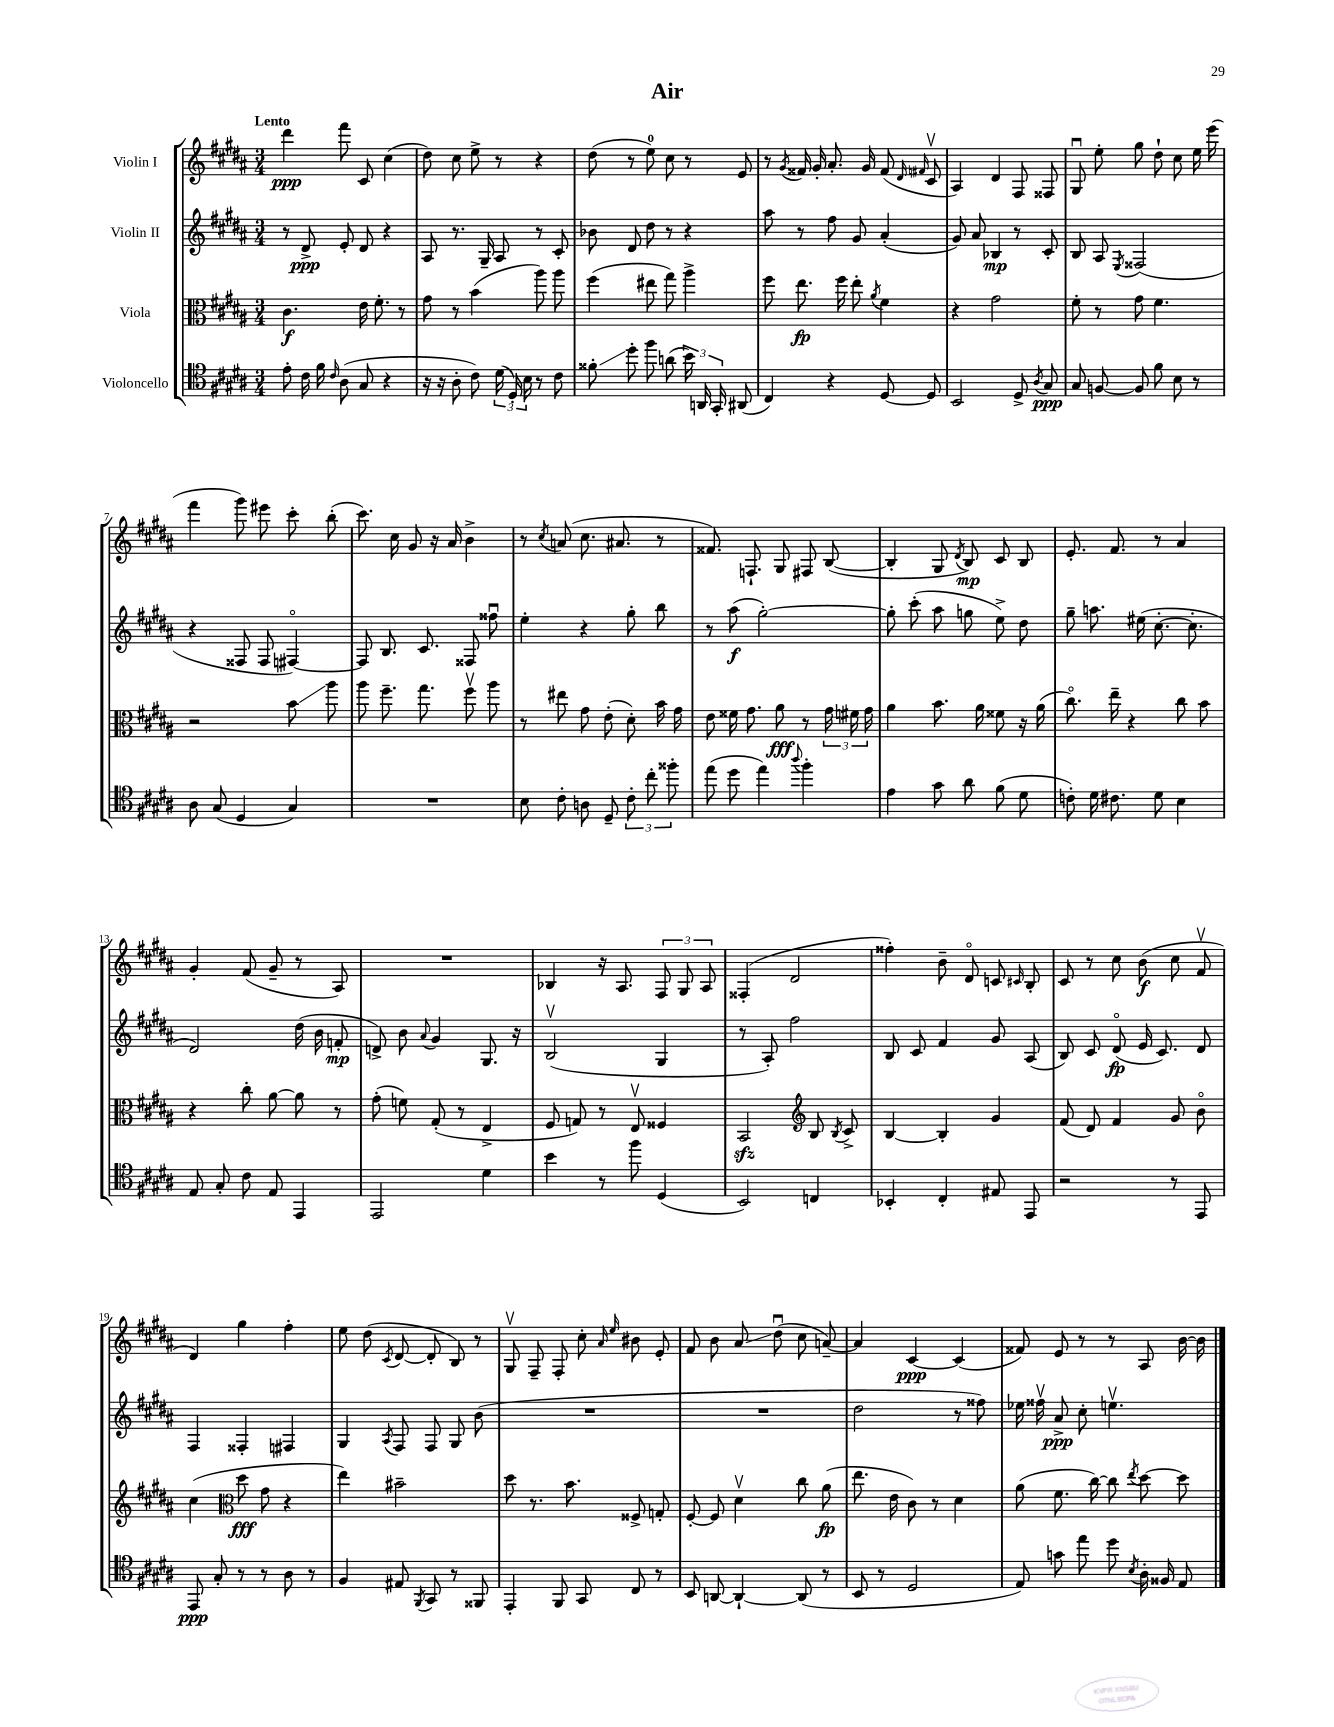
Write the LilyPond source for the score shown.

\header { title = "Air" }
<<
\new StaffGroup <<
\new Staff = "s0" \with { instrumentName = "Violin I" } {
    \clef treble \key b \major \numericTimeSignature \time 3/4 \tempo "Lento"
    \autoBeamOff dis'''4\ppp fis'''8 cis'8 cis''4( |
    dis''8) cis''8 e''8-> r8 r4 |
    dis''8( r8 e''8-0) cis''8 r8 e'8 |
    r8 \acciaccatura { gis'8 } fisis'16 gis'16-. ais'8.-. gis'16 fisis'8( \grace { dis'16 fis'16 } cis'8\upbow |
    ais4) dis'4 fis8 fisis8 |
    gis8\downbow e''8-. gis''8 dis''8-! cis''8 e''16 e'''16( |
    fis'''4 gis'''8) eis'''8 cis'''8-. b''8-.( |
    cis'''8.) cis''16 gis'8 r16 ais'16 b'4-> |
    r8 \acciaccatura { cis''8 } a'8( cis''8. ais'8. r8 |
    fisis'8.) f8.-! gis8 fis8 b8~( |
    b4-. gis8 \acciaccatura { dis'8 } b8\mp) cis'8 b8 |
    e'8.-. fis'8. r8 ais'4 |
    gis'4-. fis'8( gis'8-- r8 ais8) |
    R2. |
    bes4 r16 ais8. \tuplet 3/2 { fis8 gis8 ais8 } |
    fisis4-.( dis'2 |
    fisis''4-.) b'8-- dis'8\flageolet c'8 \grace { cis'16 } b8-. |
    cis'8 r8 cis''8 b'8\f( cis''8 fis'8\upbow |
    dis'4) gis''4 fis''4-. |
    e''8 dis''8( \acciaccatura { cis'8 } dis'8~ dis'8-. b8) r8 |
    gis8\upbow fis8-- fis8-. cis''8-. \grace { ais'16 e''16 } bis'8 e'8-. |
    fis'8 b'8 ais'8\glissando dis''8\downbow( cis''8 a'8~--) |
    a'4 cis'4~\ppp cis'4( |
    fisis'8) e'8 r8 r8 ais8 b'16~ b'16 \bar "|." |
}
\new Staff = "s1" \with { instrumentName = "Violin II" } {
    \clef treble \key b \major \numericTimeSignature \time 3/4
    \autoBeamOff r8 dis'8->\ppp e'8-. dis'8 r4 |
    ais8 r8. gis16-- ais8 r8 cis'8-. |
    bes'8 dis'8 dis''8 r8 r4 |
    ais''8 r8 fis''8 gis'8 ais'4-.( |
    gis'8) ais'8 bes4\mp r8 cis'8-. |
    b8 ais8 \acciaccatura { e8 } fisis2( |
    r4 fisis8 fisis8 fis4~\flageolet) |
    fis8 b8. cis'8. fisis8 fisis''8\downbow |
    e''4-. r4 gis''8-. b''8 |
    r8 ais''8\f( gis''2~-.) |
    gis''8-. cis'''8-.( ais''8 g''8 e''8->) dis''8 |
    gis''8-- a''8. eis''16( cis''8.~-. cis''8.-. |
    dis'2) dis''16( b'16 f'8-.\mp |
    d'8->) b'8 \appoggiatura { ais'8 } gis'4 gis8. r16 |
    b2\upbow( gis4 |
    r8 ais8-.) fis''2 |
    b8 cis'8 fis'4 gis'8 ais8( |
    b8) cis'8 dis'8\flageolet\fp( e'16 cis'8.) dis'8 |
    fis4 fisis4-. fis4 |
    gis4 \acciaccatura { ais8 } fis8 fis8 gis8 b'8( |
    R2. |
    R2. |
    dis''2 r8 fisis''8) |
    ees''16 fisis''16\upbow ais'8->\ppp cis''8-. e''4.\upbow \bar "|." |
}
\new Staff = "s2" \with { instrumentName = "Viola" } {
    \clef alto \key b \major \numericTimeSignature \time 3/4
    \autoBeamOff cis'4.\f e'16 fis'8.-. r8 |
    gis'8 r8 b'4( ais''8) ais''8 |
    fis''4( eis''8 gis''8) ais''4-> |
    fis''8 e''8.\fp fis''16 e''8-. \acciaccatura { ais'8 } fis'4 |
    r4 gis'2 |
    fis'8-. r8 gis'8 fis'4. |
    r2 b'8\glissando ais''8 |
    ais''8 fis''8.-- gis''8. fis''8\upbow ais''8 |
    r8 eis''8 gis'8 e'8-.( dis'8-.) b'16 gis'16 |
    e'8 fisis'16 gis'8. ais'8\fff r8 \tuplet 3/2 { gis'16 fis'16 gis'16 } |
    ais'4 b'8. ais'16 fisis'8 r16 ais'16( |
    cis''8.\flageolet) e''16-- r4 cis''8 b'8 |
    r4 cis''8-. ais'8~ ais'8 r8 |
    gis'8-.( f'8) gis8-.( r8 e4-> |
    fis8 g8) r8 e8\upbow fisis4 |
    b,2\sfz \clef treble b8 \acciaccatura { b8 } cis'8-> |
    b4~ b4-. gis'4 |
    fis'8( dis'8) fis'4 gis'8 b'8\flageolet |
    cis''4( \clef alto dis''8\fff gis'8 r4 |
    e''4) bis'2-- |
    dis''8 r8. b'8. fisis8-> g8-. |
    fis8~-. fis8 dis'4\upbow cis''8 ais'8\fp( |
    e''8. e'16 cis'8) r8 dis'4 |
    ais'8( fis'8. cis''16~) cis''8 \acciaccatura { e''8 } dis''8~ dis''8 \bar "|." |
}
\new Staff = "s3" \with { instrumentName = "Violoncello" } {
    \clef tenor \key b \major \numericTimeSignature \time 3/4
    \autoBeamOff e'8-. cis'16 fis'16 \grace { cis'16 } ais8( gis8 r4 |
    r16 r16 ais8-. cis'8) \tuplet 3/2 { dis'16( dis16-.) b16 } r8 cis'8 |
    fisis'8-.\glissando dis''8-. fis''8 a'8( \tuplet 3/2 { b'16) a,16 gis,16-. } ais,8( |
    cis4) r4 dis8~ dis8 |
    b,2 dis8-> \acciaccatura { ais8 } gis8\ppp |
    gis8 f8~ f8 fis'8 b8 r8 |
    ais8 gis8( dis4 gis4) |
    R2. |
    b8 cis'8-. a8 dis8-- \tuplet 3/2 { cis'8-. cis''8-. fisis''8-. } |
    e''8( dis''8 e''4) \appoggiatura { ais''8 } fis''4-. |
    e'4 gis'8 ais'8 fis'8( dis'8 |
    c'8-.) dis'16 cis'8. dis'8 b4 |
    e8 gis8-. cis'8 e8 e,4 |
    e,2 dis'4 |
    b'4 r8 fis''8 dis4( |
    b,2) c4 |
    bes,4-. cis4-. eis8 e,8 |
    r2 r8 e,8 |
    e,8\ppp gis8-. r8 r8 ais8 r8 |
    fis4 eis8 \acciaccatura { fis,8 } gis,8 r8 fisis,8 |
    e,4-. fis,8 gis,8 cis8 r8 |
    b,8 a,8~ a,4~-! a,8( r8 |
    b,8 r8 dis2 |
    e8) g'8 e''8 dis''8 \acciaccatura { b8 } ais16-. fisis16 e8 \bar "|." |
}
>>
>>
